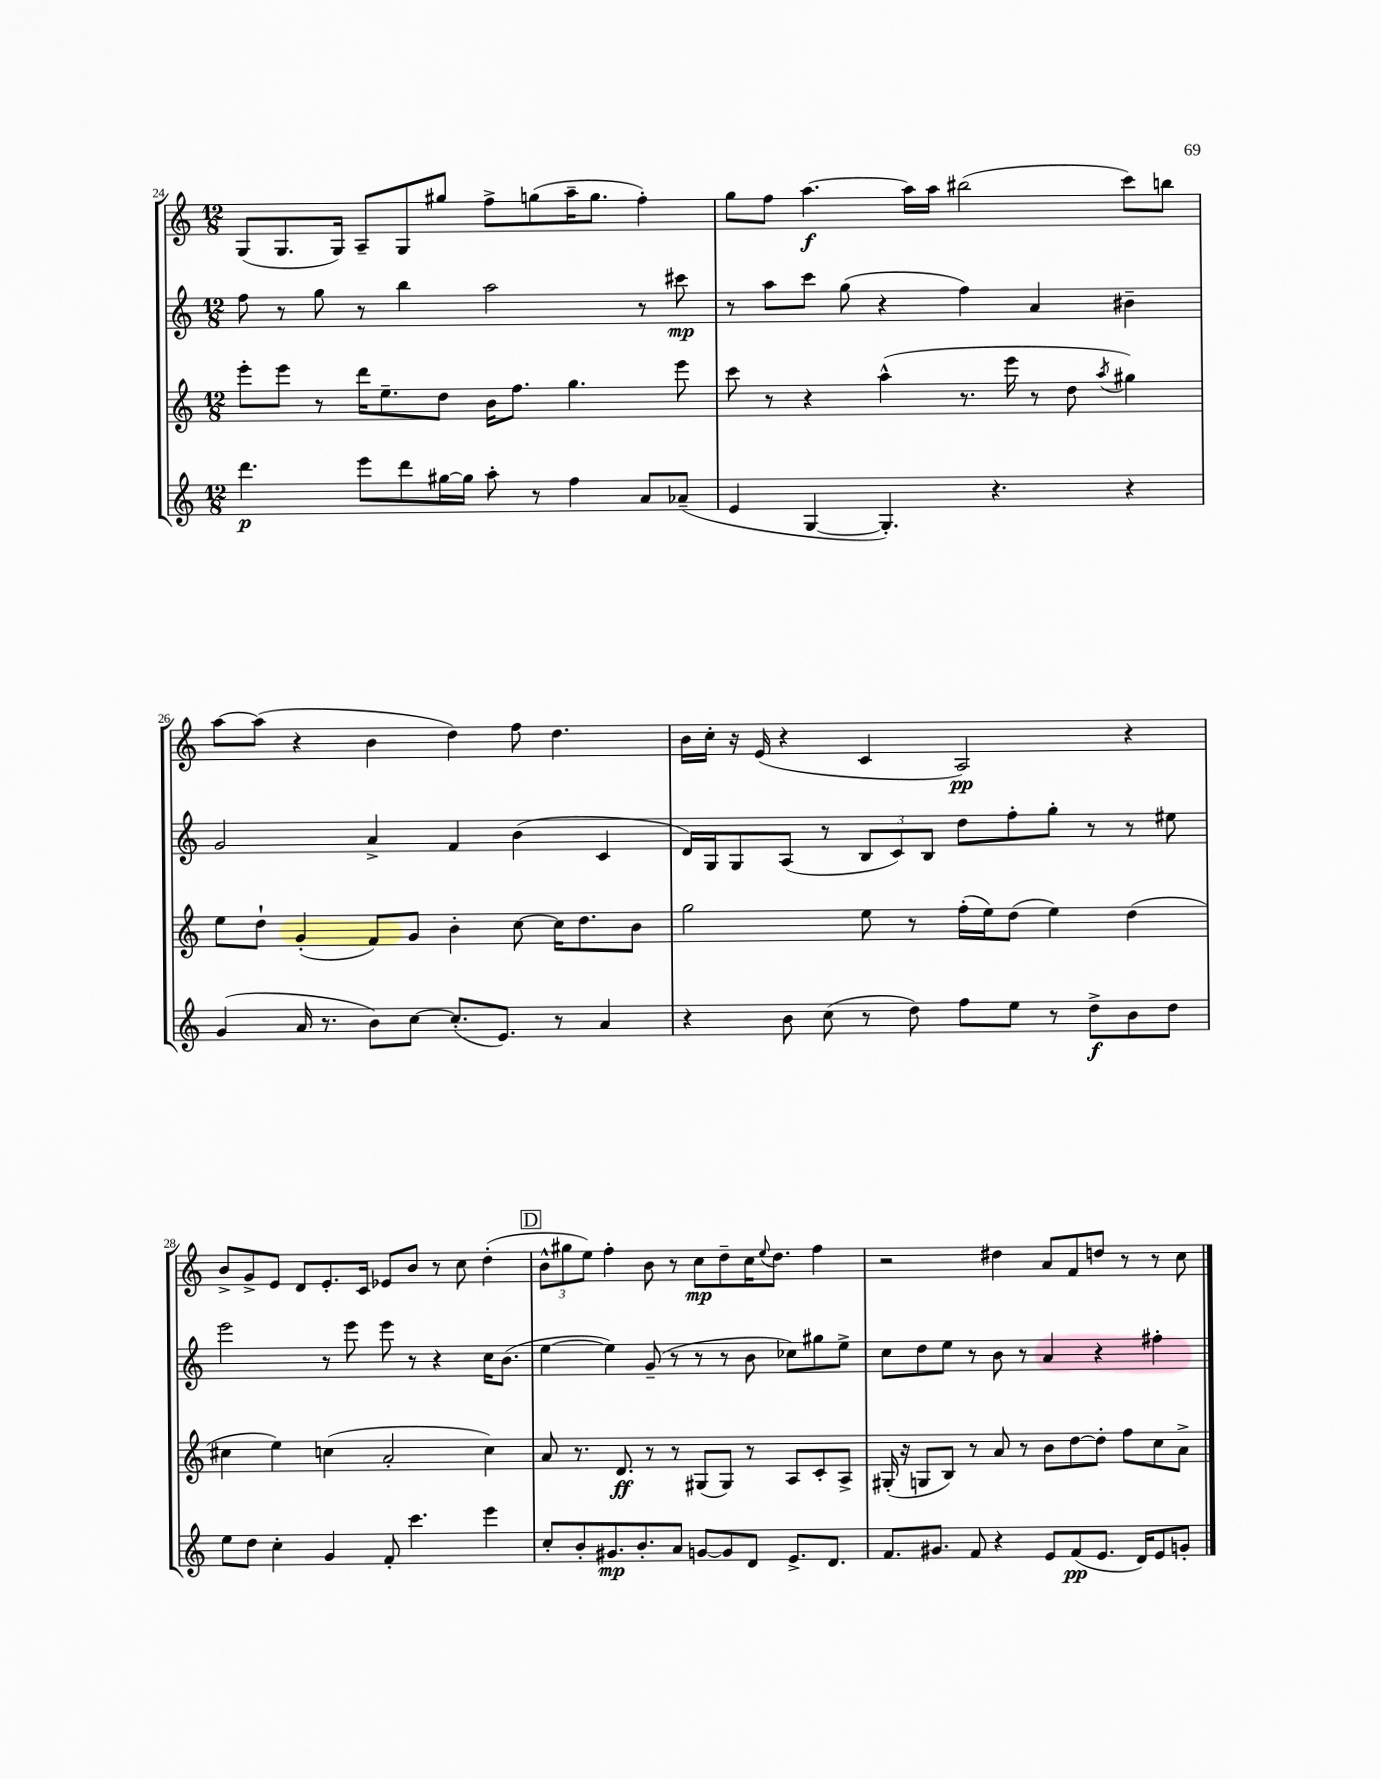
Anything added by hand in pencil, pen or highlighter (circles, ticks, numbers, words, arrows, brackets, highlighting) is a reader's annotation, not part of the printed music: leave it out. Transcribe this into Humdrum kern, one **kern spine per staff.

**kern	**dynam	**kern	**dynam	**kern	**dynam	**kern	**dynam
*part4	*part4	*part3	*part3	*part2	*part2	*part1	*part1
*staff4	*staff4	*staff3	*staff3	*staff2	*staff2	*staff1	*staff1
*clefG2	*	*clefG2	*	*clefG2	*	*clefG2	*
*k[]	*	*k[]	*	*k[]	*	*k[]	*
*M12/8	*	*M12/8	*	*M12/8	*	*M12/8	*
=24	=24	=24	=24	=24	=24	=24	=24
4.ddd\	p	8eee'\L	.	8ff\	.	(8G/L	.
.	.	8eee\J	.	8r	.	8.G/	.
.	.	8r	.	8gg\	.	.	.
.	.	.	.	.	.	16G/Jk)	.
8eee\L	.	16ddd\KL	.	8r	.	8A~/L	.
.	.	8.ee~\	.	.	.	.	.
8ddd\	.	.	.	4bb\	.	8G/	.
[16gg#X\L	.	8dd\J	.	.	.	8gg#X/J	.
16gg#\JJ]	.	.	.	.	.	.	.
8aa'\	.	16b\KL	.	2aa\	.	8ff^\L	.
.	.	8.ff\J	.	.	.	.	.
8r	.	.	.	.	.	(8ggn\	.
4ff\	.	4.gg\	.	.	.	16aa~\K	.
.	.	.	.	.	.	8.gg\J	.
8a/L	.	.	.	8r	.	4ff'\)	.
(8a-X~/J	.	8eee\	.	8ccc#X\	mp	.	.
=25	=25	=25	=25	=25	=25	=25	=25
4e/	.	8ccc\	.	8r	.	8gg\L	.
.	.	8r	.	8aa\L	.	8ff\J	.
[4G/	.	4r	.	8ccc\J	.	[4.aa\	f
.	.	.	.	(8gg\	.	.	.
4.G'/])	.	(4aa^^\	.	4r	.	.	.
.	.	.	.	.	.	16aa\LL]	.
.	.	.	.	.	.	16aa\JJ	.
.	.	8.r	.	4ff\)	.	(2bb#X\	.
4.r	.	.	.	.	.	.	.
.	.	16eee\	.	.	.	.	.
.	.	8r	.	4a/	.	.	.
.	.	8dd\	.	.	.	.	.
.	.	8qaa/	.	.	.	.	.
4r	.	4gg#X\)	.	4b#X~\	.	8ccc\L)	.
.	.	.	.	.	.	8bbn\J	.
!!LO:LB:g=z
=26	=26	=26	=26	=26	=26	=26	=26
(4g/	.	8ee\L	.	2g/	.	[8aa\L	.
.	.	8dd`\J	.	.	.	(8aa\J]	.
16a/	.	(4g'/	.	.	.	4r	.
8.r	.	.	.	.	.	.	.
8b\L)	.	8f/L)	.	4a^/	.	4b\	.
[8cc\J	.	8g/J	.	.	.	.	.
(8.cc'/L]	.	4b'\	.	4f/	.	4dd\)	.
8.e/J)	.	.	.	.	.	.	.
.	.	[8cc\	.	(4b\	.	8ff\	.
8r	.	16cc\KL]	.	.	.	4.dd\	.
.	.	8.dd\	.	.	.	.	.
4a/	.	.	.	4c/	.	.	.
.	.	8b\J	.	.	.	.	.
=27	=27	=27	=27	=27	=27	=27	=27
4r	.	2gg\	.	16d/LL)	.	16b\LL	.
.	.	.	.	16G/J	.	16cc'\JJ	.
.	.	.	.	8G/	.	16r	.
.	.	.	.	.	.	(16e/	.
8b\	.	.	.	(8A/J	.	4r	.
(8cc\	.	.	.	8r	.	.	.
8r	.	8ee\	.	12B/L	.	4c/	.
.	.	.	.	12c/)	.	.	.
8dd\)	.	8r	.	.	.	.	.
.	.	.	.	12B/J	.	.	.
8ff\L	.	(16ff'\LL	.	8dd\L	.	2A/)	pp
.	.	16ee\J)	.	.	.	.	.
8ee\J	.	(8dd\J	.	8ff'\	.	.	.
8r	.	4ee\)	.	8gg'\J	.	.	.
8dd^\L	f	.	.	8r	.	.	.
8b\	.	(4dd\	.	8r	.	4r	.
8dd\J	.	.	.	8ee#X\	.	.	.
!!LO:LB:g=z
=28	=28	=28	=28	=28	=28	=28	=28
8ee\L	.	4cc#X\	.	2eee\	.	8b^/L	.
8dd\J	.	.	.	.	.	8g^/	.
4cc'\	.	4ee\)	.	.	.	8e/J	.
.	.	.	.	.	.	8d/L	.
4g/	.	(4ccn\	.	8r	.	8.e'/	.
.	.	.	.	8eee\	.	.	.
.	.	.	.	.	.	16c/Jk	.
8f'/	.	2a'/	.	8eee\	.	8e-X/L	.
4.ccc\	.	.	.	8r	.	8b/J	.
.	.	.	.	4r	.	8r	.
.	.	.	.	.	.	8cc\	.
4eee\	.	4cc\)	.	16cc\KL	.	(4dd'\	.
.	.	.	.	(8.b\J	.	.	.
!!LO:REH:place=s1:t=D
=29	=29	=29	=29	=29	=29	=29	=29
8cc'/L	.	8a/	.	[4ee\	.	12b^^\L	.
.	.	.	.	.	.	12gg#X\	.
8b'/	.	8.r	.	.	.	.	.
.	.	.	.	.	.	12ee\J)	.
8.g#X/	mp	.	.	4ee\])	.	4ff'\	.
.	.	8.d/	ff	.	.	.	.
8.b'/	.	.	.	.	.	.	.
.	.	8r	.	(8g~/	.	8b\	.
8a/J	.	8r	.	8r	.	8r	.
[8gn/L	.	(8G#X/L	.	8r	.	8cc\L	mp
8g/]	.	8G#/J)	.	8r	.	8dd~\	.
8d/J	.	8r	.	8b\	.	16cc\K	.
.	.	.	.	.	.	8qqee/	.
.	.	.	.	.	.	8.dd\J	.
8.e^/L	.	8A/L	.	8cc-X\L)	.	.	.
.	.	8c'/	.	8gg#X\	.	4ff\	.
8.d/J	.	.	.	.	.	.	.
.	.	8A^/J	.	8ee^\J	.	.	.
=30	=30	=30	=30	=30	=30	=30	=30
8.f/L	.	(16G#X'/	.	8cc\L	.	2r	.
.	.	16r	.	.	.	.	.
.	.	8Gn/L	.	8dd\	.	.	.
8.g#X/J	.	.	.	.	.	.	.
.	.	8B/J)	.	8ee\J	.	.	.
8f/	.	8r	.	8r	.	.	.
4r	.	8a/	.	8b\	.	4dd#X\	.
.	.	8r	.	8r	.	.	.
8e/L	.	8b\L	.	4a/	.	8a/L	.
(8f/	pp	[8dd\	.	.	.	8f/	.
8.e/J	.	8dd'\J]	.	4r	.	8ddn/J	.
.	.	8ff\L	.	.	.	8r	.
16d/KL)	.	.	.	.	.	.	.
8e/	.	8cc\	.	4ff#X'\	.	8r	.
8gn'/J	.	8a^\J	.	.	.	8cc\	.
==	==	==	==	==	==	==	==
*-	*-	*-	*-	*-	*-	*-	*-
